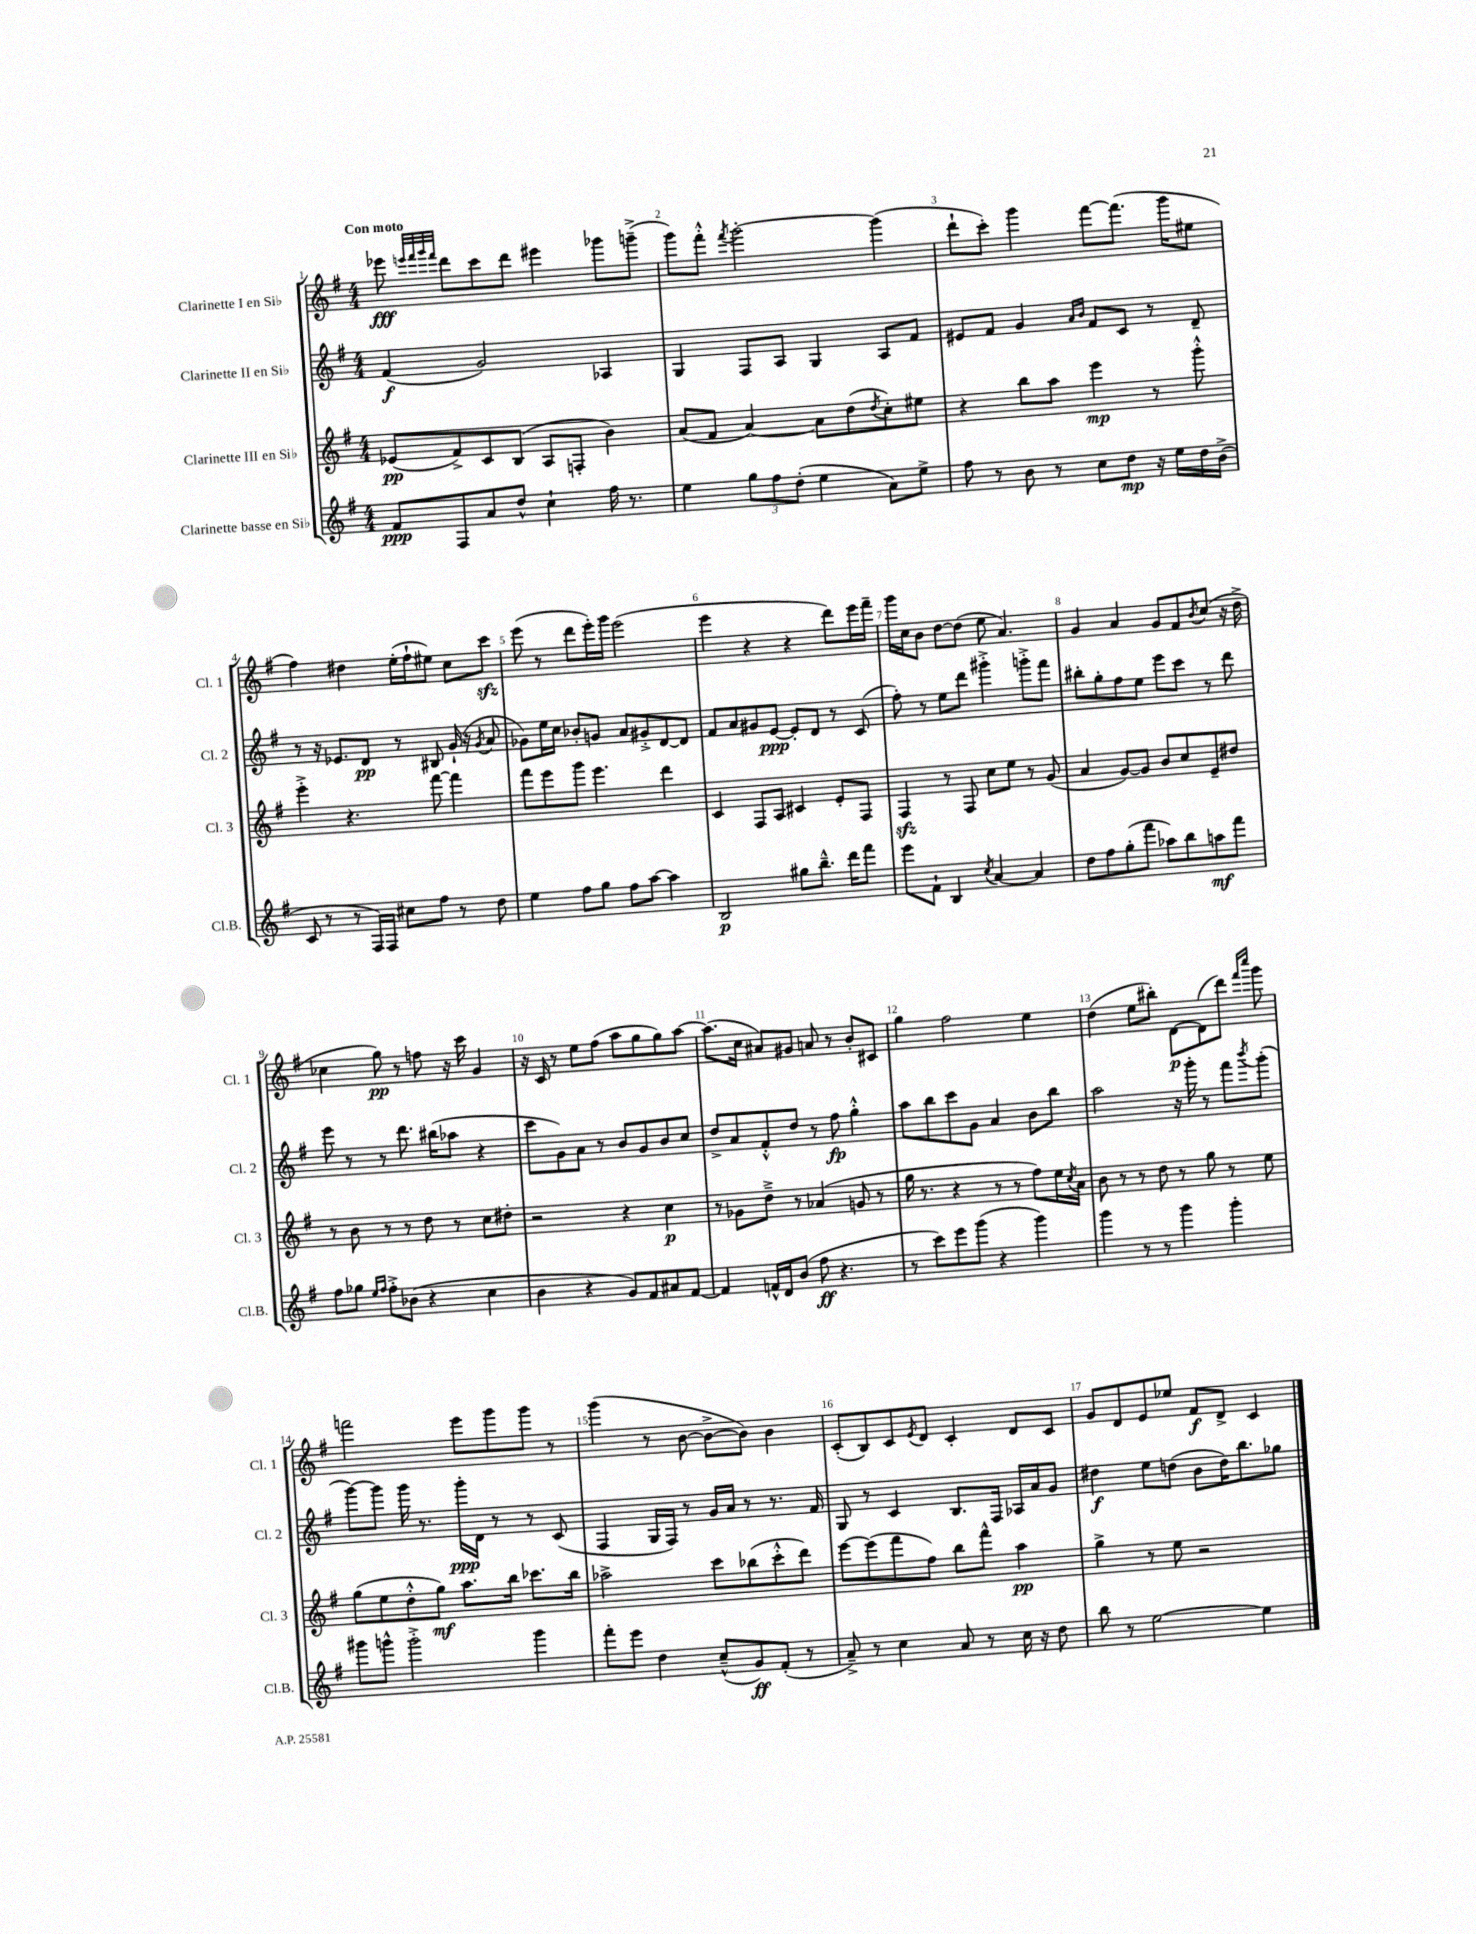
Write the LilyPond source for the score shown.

<<
\new StaffGroup <<
\new Staff = "s0" \with { instrumentName = "Clarinette I en Sib" shortInstrumentName = "Cl. 1" } {
    \clef treble \key g \major \numericTimeSignature \time 4/4 \tempo "Con moto"
    ees'''8\fff \grace { e'''32 fis'''32 g'''32 fis'''32 } d'''8 c'''8 d'''8 eis'''4 ges'''8 g'''8--->( |
    g'''8) fis'''8-.-^ \acciaccatura { fis'''8 } g'''2~-. g'''4( |
    d'''8-! c'''8-.) g'''4 fis'''8~ fis'''8.( g'''16 eis''8 |
    fis''4) dis''4 e''16-.( fis''16-! eis''8) c''8 c'''8\sfz |
    e'''8( r8 d'''8 e'''16-.) g'''16 e'''2( |
    e'''4 r4 r4 d'''8) e'''16 fis'''16-- |
    g'''16 c''16 b'8 d''8~ d''8( e''8 a'4.) |
    g'4 a'4 g'8 fis'8 \acciaccatura { b'8 } c''8( r16 d''16-> |
    ces''4 g''8\pp) r8 f''8 r16 c'''16 g'4 |
    r16 c'16 r8 e''8 fis''8( a''8 g''8 g''8) a''8~ |
    a''8.( c''16 ais'8) gis'8 a'8 r8 b'8-. cis'8 |
    g''4 fis''2 e''4 |
    d''4( e''8 bis''8-.) d'8~\p d'8( d'''8) \grace { fis'''16 c''''16 } g'''8 |
    f'''2 e'''8 g'''8 g'''8 r8 |
    g'''4( r8 b'8~ b'8~-> b'8) b'4 |
    c'8-.( b8) c'8 \acciaccatura { e'8 } d'8 c'4-. d'8 c'8 |
    g'8 d'8 e'8 ees''8 fis'8\f d'8-> c'4 \bar "|." |
}
\new Staff = "s1" \with { instrumentName = "Clarinette II en Sib" shortInstrumentName = "Cl. 2" } {
    \clef treble \key g \major \numericTimeSignature \time 4/4
    fis'4\f( g'2) aes4 |
    g4 fis8 a8 g4 a8 fis'8 |
    eis'8 fis'8 g'4 \grace { a'16 b'16 } fis'8 c'8 r8 d'8-- |
    r8 r16 ees'8. d'8\pp r8 bis8 g'16-!( r16 \acciaccatura { g'8 } a'8 |
    ges'8) e''16 c''16 bes'8-. g'8 a'8 gis'8-.-> d'8~ d'8 |
    fis'8 a'8 gis'8 e'8~\ppp e'8-. d'8 r8 c'8( |
    fis''8-.) r8 e''8 d'''8 gis'''4-.-> g'''8-.-> fis'''8 |
    bis''8-. g''8-. fis''8 e''8 e'''8 c'''8 r8 d'''8 |
    e'''8 r8 r8 d'''8. bis''16( aes''8 r4 |
    c'''8 g'8) a'8 r8 b'8 g'8 b'8 c''8 |
    d''8-> a'8 fis'8-.-^ d''8 r8 fis''8\fp g''4-.-^ |
    a''8 b''8 c'''8 g'8 a'4 b'8 b''8 |
    a''2 r16 g'''16-. r8 fis'''8 \acciaccatura { b'''8 } g'''8-.( |
    g'''8~) g'''8 g'''16 r8. g'''16-.\ppp d'16 r8 r8 c'8( |
    fis4 g16 fis16) r8 g'16 a'16 r8 r8. fis'16 |
    g8 r8 c'4 b8. fis16 aes16 a'16 g'8 |
    dis''4\f e''8 d''8( b'8 d''16) b''8. ges''8 \bar "|." |
}
\new Staff = "s2" \with { instrumentName = "Clarinette III en Sib" shortInstrumentName = "Cl. 3" } {
    \clef treble \key g \major \numericTimeSignature \time 4/4
    ees'8\pp( fis'8->) c'8 b8( a8 f8-. b'4) |
    a'8( fis'8 a'4~) a'8 d''8( \acciaccatura { d''8 } c''8-.) eis''8 |
    r4 b''8 a''8 e'''4\mp r8 g'''8-.-^ |
    e'''4-.-> r4. fis'''8~ fis'''4 |
    fis'''8 e'''8 g'''8 e'''4. d'''4 |
    c'4 fis8 a8 cis'4 e'8-. fis8 |
    fis4\sfz r8 fis8 c''8 e''8 r8 g'8( |
    a'4 g'8~) g'8 b'8 c''8 e'8-- dis''8 |
    r8 b'8 r8 r8 d''8 r8 c''8 dis''8-. |
    r2 r4 c''4\p |
    r8 ges'8 d''8---> r8 aes'4( g'8 r8 |
    g''16 r8. r4 r8 r8 fis''8) e''16 \acciaccatura { c''8 } a'16 |
    b'8 r8 r8 d''8 r8 g''8 r8 e''8 |
    g''8( e''8 d''8-.-^ g''8\mf) a''8. b''16 ces'''8. b''16 |
    aes''2-> c'''8 bes''8( c'''8-.-^ d'''8) |
    e'''8~ e'''8( fis'''8 fis''8) b''8 fis'''8-^ a''4\pp |
    g''4-> r8 e''8 r2 \bar "|." |
}
\new Staff = "s3" \with { instrumentName = "Clarinette basse en Sib" shortInstrumentName = "Cl.B." } {
    \clef treble \key g \major \numericTimeSignature \time 4/4
    fis'8\ppp fis8 a'8 d''8-^ c''4-! fis''16 r8. |
    e''4 \tuplet 3/2 { g''8 fis''8 d''8-.( } e''4 a'8) e''8-> |
    fis''8 r8 b'8 r8 c''8 d''8\mp r16 e''16 d''16 b'16->( |
    c'8 r8 r8 fis16) fis16 cis''8 fis''8 r8 d''8 |
    e''4 fis''8 g''8 fis''8 a''8~ a''4 |
    b2\p gis''8 b''8.---^ d'''16 fis'''8 |
    e'''8 fis'8-! b4 \acciaccatura { c''8 } a'4~ a'4 |
    d''8 fis''8 g''8-.( fis'''8 aes''8) b''8 a''8\mf fis'''8 |
    fis''8 ges''8 \grace { e''16 fis''16 } fis''8-.-> bes'8( r4 c''4 |
    b'4 r4 g'8) fis'8 ais'8 fis'8~ |
    fis'4 f'16-^ d'16 b'8( fis''8\ff r4. |
    r8 c'''8) e'''8 g'''8( r4 g'''4) |
    g'''4 r8 r8 g'''4 g'''4-. |
    gis'''8 g'''8-^ g'''2-.-> g'''4 |
    fis'''8-. e'''8 d''4 c''8---^( g'8\ff) fis'8-.( r8 |
    a'8--->) r8 c''4 a'8 r8 c''16 r16 d''8 |
    b''8 r8 e''2~ e''4 \bar "|." |
}
>>
>>
\layout { \context { \Score \override BarNumber.break-visibility = ##(#f #t #t) barNumberVisibility = #all-bar-numbers-visible } }
